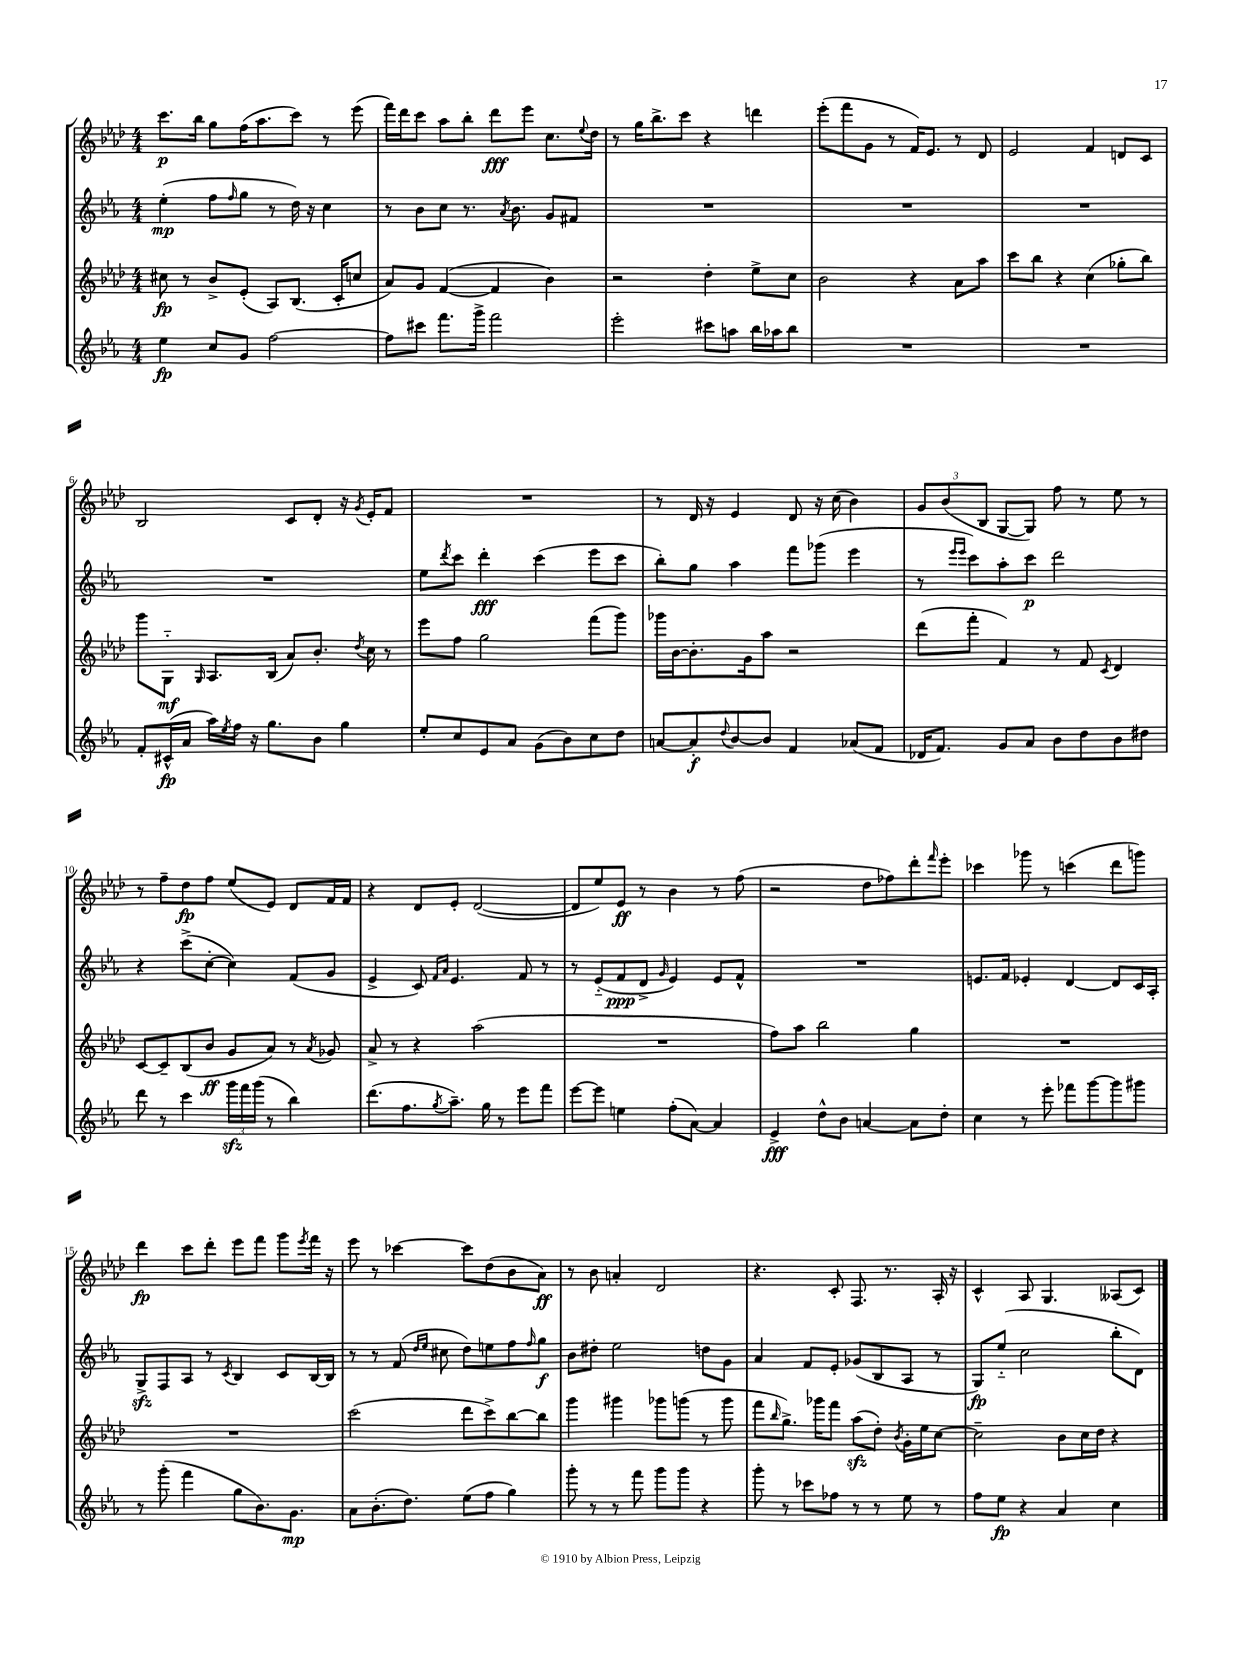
<<
\new StaffGroup <<
\new Staff = "s0" {
    \clef treble \key aes \major \numericTimeSignature \time 4/4
    c'''8.\p bes''16 g''8 f''16( aes''8. c'''8) r8 ees'''8( |
    f'''16) des'''16 c'''8 aes''8 bes''8-. des'''8\fff ees'''8 c''8. \appoggiatura { ees''8 } des''16 |
    r8 g''16 bes''8.-> c'''8 r4 d'''4 |
    ees'''8-.( f'''8 g'8 r8 f'16) ees'8. r8 des'8 |
    ees'2 f'4 d'8 c'8 |
    bes2 c'8 des'8-. r16 \acciaccatura { g'8 } ees'16-. f'8 |
    R1 |
    r8 des'16 r16 ees'4 des'8 r16 c''16( bes'4) |
    \tuplet 3/2 { g'8 bes'8( bes8 } g8~ g8) f''8 r8 ees''8 r8 |
    r8 f''8-- des''8\fp f''8 ees''8( ees'8) des'8 f'16 f'16 |
    r4 des'8 ees'8-. des'2~( |
    des'8 ees''8) ees'8\ff r8 bes'4 r8 f''8( |
    r2 des''8 fes''8) des'''8-. \grace { f'''16 } ees'''8-. |
    ces'''4 ges'''8 r8 c'''4( des'''8 g'''8) |
    des'''4\fp c'''8 des'''8-. ees'''8 f'''8 g'''8 \acciaccatura { ees'''8 } f'''16 r16 |
    ees'''8 r8 ces'''4~ ces'''8 des''8( bes'8 aes'8\ff) |
    r8 bes'8 a'4-. des'2 |
    r4. c'8-. f8. r8. aes16-. r16 |
    c'4-^ aes8 g4. aeses8( c'8) \bar "|." |
}
\new Staff = "s1" {
    \clef treble \key ees \major \numericTimeSignature \time 4/4
    ees''4-.\mp( f''8 \grace { f''16 } g''8 r8 d''16) r16 c''4 |
    r8 bes'8 c''8 r8. \acciaccatura { aes'8 } bes'8. g'8 fis'8 |
    R1 |
    R1 |
    R1 |
    R1 |
    ees''8 \acciaccatura { d'''8 } c'''8 d'''4-.\fff c'''4( ees'''8 c'''8 |
    bes''8-.) g''8 aes''4 f'''8 ges'''8( ees'''4 |
    r8 \grace { ees'''16 ees'''16 } c'''8) aes''8-. c'''8\p d'''2 |
    r4 c'''8->( c''8~-. c''4) f'8( g'8 |
    ees'4-> c'8) \grace { f'16 aes'16 } ees'4. f'8 r8 |
    r8 ees'8-_( f'8\ppp d'8-> \grace { g'16 } ees'4) ees'8 f'8-^ |
    R1 |
    e'8. f'16 ees'4-. d'4~ d'8 c'16 aes16-. |
    g8->\sfz f8 aes8 r8 \acciaccatura { c'8 } bes4 c'8 bes16~ bes16 |
    r8 r8 f'8( \grace { d''16 ees''16 } cis''8 d''8) e''8 f''8 \grace { f''16 } g''8\f |
    bes'8 dis''8-. ees''2 d''8 g'8 |
    aes'4 f'8 ees'8-. ges'8( bes8 aes8 r8 |
    g8\fp) ees''8-_( c''2 bes''8-. d'8) \bar "|." |
}
\new Staff = "s2" {
    \clef treble \key aes \major \numericTimeSignature \time 4/4
    cis''8\fp r8 bes'8-> ees'8-.( aes8) bes8.( c'16-. c''8 |
    aes'8) g'8 f'4~( f'4 bes'4) |
    r2 des''4-. ees''8-> c''8 |
    bes'2 r4 aes'8 aes''8 |
    c'''8 bes''8 r4 c''4( ges''8-. bes''8) |
    g'''8 g8-_\mf \grace { g16 } aes8. bes16( aes'8) bes'8.-. \acciaccatura { des''8 } c''16 r8 |
    ees'''8 f''8 g''2 f'''8( g'''8) |
    ges'''16 bes'16~ bes'8.-. g'16 aes''8 r2 |
    des'''8( f'''8-. f'4) r8 f'8 \acciaccatura { c'8 } des'4 |
    c'8~ c'8-- bes8( bes'8\ff g'8 aes'8) r8 \acciaccatura { aes'8 } ges'8 |
    aes'8-> r8 r4 aes''2( |
    R1 |
    f''8) aes''8 bes''2 g''4 |
    R1 |
    R1 |
    c'''2( des'''8 c'''8->) bes''8~ bes''8 |
    g'''4 gis'''4 ges'''8 g'''8( r8 g'''8 |
    f'''8 \grace { bes''16 } g''8.->) ges'''16 f'''8 aes''8\sfz( des''8-.) \acciaccatura { bes'8 } g'16-. ees''16 c''8~ |
    c''2-- bes'8 c''16 des''16 r4 \bar "|." |
}
\new Staff = "s3" {
    \clef treble \key ees \major \numericTimeSignature \time 4/4
    ees''4\fp c''8 g'8 f''2~ |
    f''8 cis'''8 f'''8. g'''16-> f'''2 |
    ees'''2-. cis'''8 a''8 bes''16 aes''16 bes''8 |
    R1 |
    R1 |
    f'8-. cis'16-^\fp( aes'16 aes''16) \acciaccatura { ees''8 } f''16 r16 g''8. bes'8 g''4 |
    ees''8-. c''8 ees'8 aes'8 g'8( bes'8) c''8 d''8 |
    a'8~ a'8-.\f \appoggiatura { d''8 } bes'8~ bes'8 f'4 aes'8( f'8 |
    des'16 f'8.) g'8 aes'8 bes'8 d''8 bes'8 dis''8 |
    d'''8 r8 c'''4 \tuplet 3/2 { g'''16\sfz f'''16 g'''16( } r8 bes''4) |
    d'''8.( f''8. \acciaccatura { g''8 } aes''8.--) g''16 r8 ees'''8 f'''8 |
    ees'''8~ ees'''8 e''4 f''8-.( aes'8~) aes'4 |
    ees'4->\fff d''8-^ bes'8 a'4~ a'8 d''8-. |
    c''4 r8 ees'''8-. fes'''8 g'''8~ g'''8 gis'''8 |
    r8 g'''8-.( f'''4 g''8 bes'8.) g'8.\mp |
    aes'8 bes'8.-.( d''8.) ees''8( f''8 g''4) |
    g'''8-. r8 r8 f'''8 g'''8 g'''8 r4 |
    g'''8-. r8 ces'''8 fes''8 r8 r8 ees''8 r8 |
    f''8 ees''8\fp r4 aes'4 c''4 \bar "|." |
}
>>
>>
